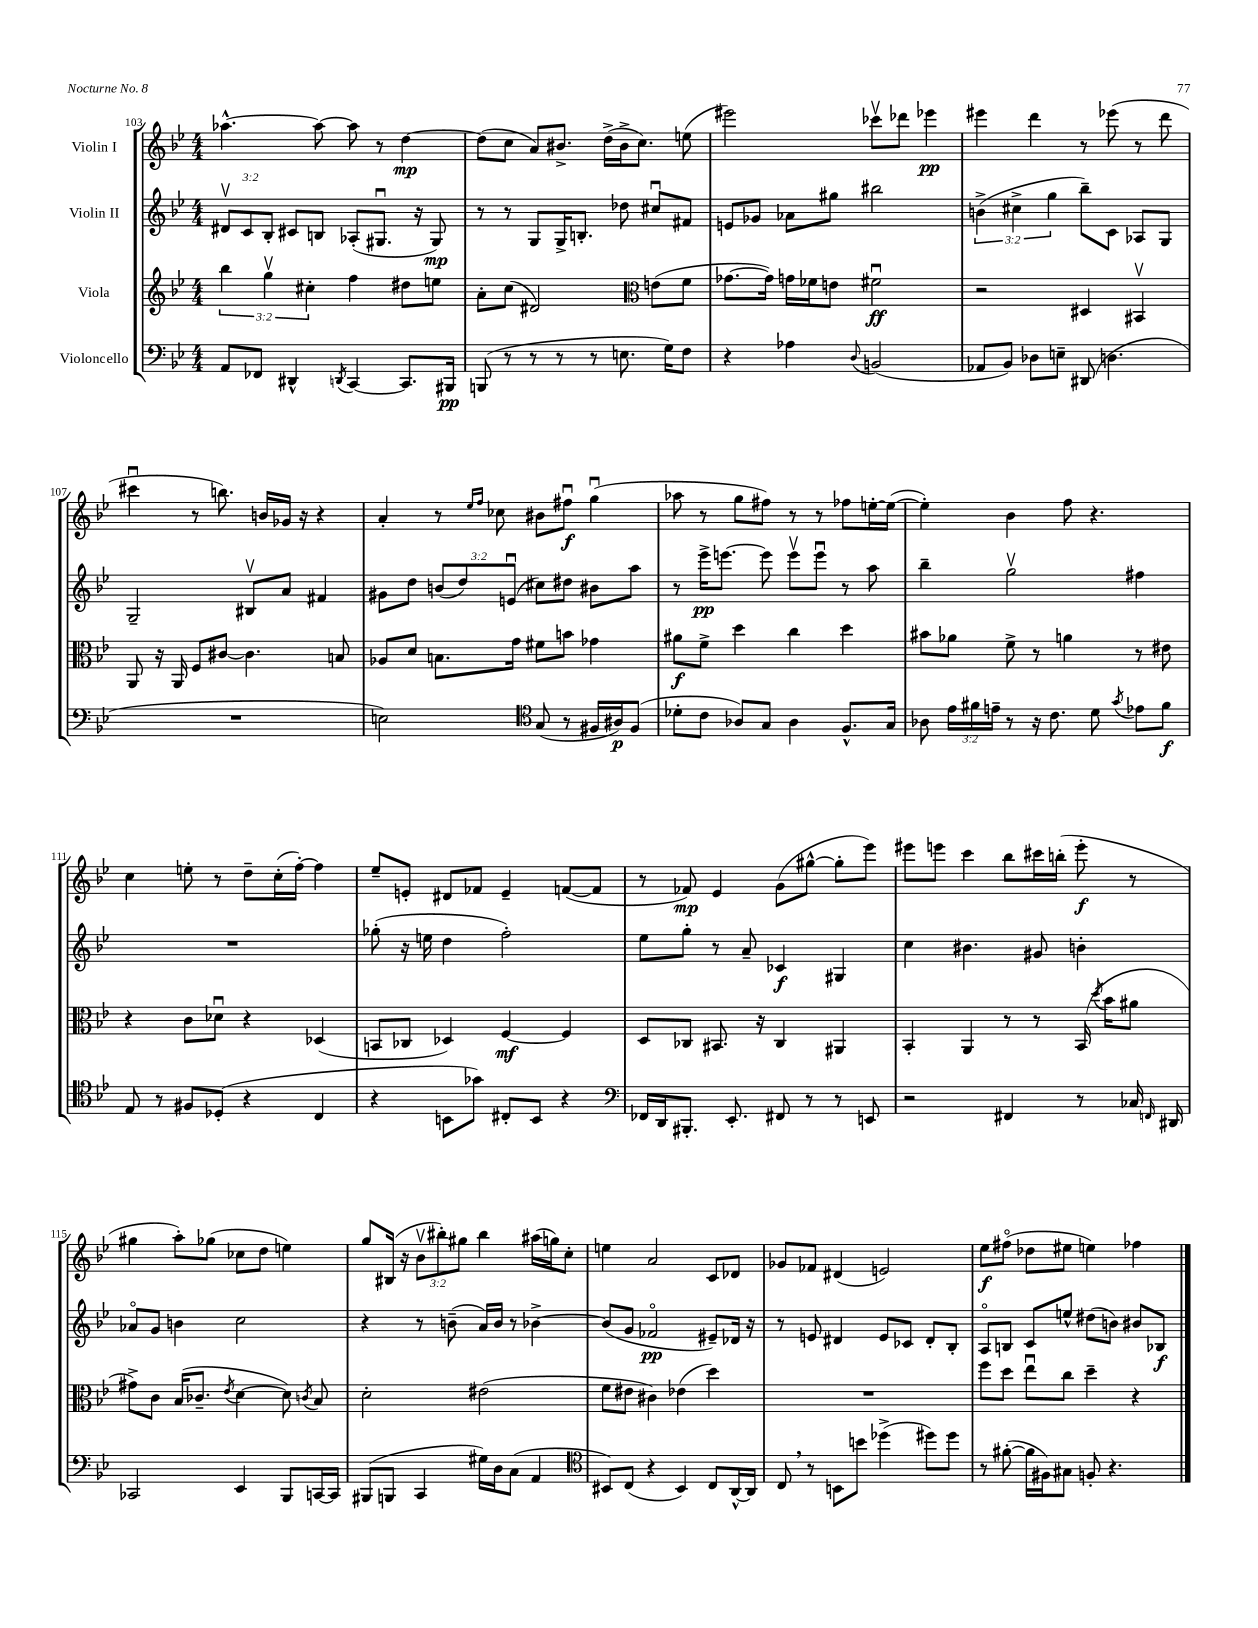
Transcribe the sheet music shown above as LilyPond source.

<<
\new StaffGroup <<
\new Staff = "s0" \with { instrumentName = "Violin I" } {
    \clef treble \key bes \major \numericTimeSignature \time 4/4 \override Staff.TupletNumber.text = #tuplet-number::calc-fraction-text
    \autoBeamOff aes''4.~-^ aes''8~ aes''8 r8 d''4~\mp |
    d''8[( c''8] a'8[) bis'8.]-> d''16[->( bis'16-> c''8.]) e''8( |
    eis'''2) ces'''8[\upbow des'''8] ees'''4\pp |
    eis'''4 d'''4 r8 ees'''8( r8 d'''8 |
    cis'''4\downbow r8 b''8.) b'16[ ges'16] r16 r4 |
    a'4-. r8 \grace { ees''16[ f''16] } ces''8 bis'8[ fis''8]\downbow\f g''4\downbow( |
    aes''8 r8 g''8[ fis''8]) r8 r8 fes''8[ e''16~-. e''16]~( |
    e''4-.) bes'4 f''8 r4. |
    c''4 e''8-. r8 d''8[-- c''16-.( f''16]~-.) f''4 |
    ees''8[-- e'8]-. dis'8[ fes'8] e'4-- f'8[~( f'8] |
    r8 fes'8\mp) ees'4 g'8[( gis''8]~-^ gis''8[-. ees'''8]) |
    eis'''8[ e'''8] c'''4 bes''8[ cis'''16 b''16]-.( e'''8-.\f r8 |
    gis''4 a''8[-.) ges''8]( ces''8[ d''8] e''4) |
    g''8[ bis16]( r16 \tuplet 3/2 { bes'8[\upbow bis''8-.) gis''8] } bis''4 ais''16[( g''16) c''8]-. |
    e''4 a'2 c'8[ des'8] |
    ges'8[ fes'8] dis'4( e'2) |
    ees''8[\f fis''8]\flageolet( des''8[ eis''8] e''4) fes''4 \bar "|." |
}
\new Staff = "s1" \with { instrumentName = "Violin II" } {
    \clef treble \key bes \major \numericTimeSignature \time 4/4 \override Staff.TupletNumber.text = #tuplet-number::calc-fraction-text
    \autoBeamOff \tuplet 3/2 { dis'8[\upbow c'8 bes8]-. } cis'8[ b8] aes8[-.( gis8.]\downbow r16 gis8\mp) |
    r8 r8 g8[ g16-> b8.]-. des''8 cis''8[\downbow fis'8] |
    e'8[ ges'8] aes'8[ gis''8] bis''2 |
    \tuplet 3/2 { b'4->( cis''4-> g''4 } bes''8[--) c'8] aes8[ g8] |
    g2-- bis8[\upbow a'8] fis'4 |
    gis'8[ d''8] \tuplet 3/2 { b'8[( d''8) e'8]\downbow( } cis''8[) dis''8] bis'8[ a''8] |
    r8 ees'''16[->\pp e'''8.]~ e'''8 e'''8[\upbow e'''8]\downbow r8 a''8 |
    bes''4-- g''2\upbow fis''4 |
    R1 |
    ges''8-.( r16 e''16 d''4 f''2-.) |
    ees''8[ g''8]-. r8 a'8-- ces'4\f gis4 |
    c''4 bis'4. gis'8 b'4-. |
    aes'8[\flageolet g'8] b'4 c''2 |
    r4 r8 b'8--( a'16[) b'16] r8 bes'4~-> |
    bes'8[( g'8] fes'2\flageolet\pp eis'8[--) des'16] r16 |
    r8 e'8 dis'4 e'8[ ces'8] dis'8[-. bes8]-. |
    a8[\flageolet b8] c'8[ e''8]-^ dis''8[( b'8]) bis'8[ bes8]\f \bar "|." |
}
\new Staff = "s2" \with { instrumentName = "Viola" } {
    \clef treble \key bes \major \numericTimeSignature \time 4/4 \override Staff.TupletNumber.text = #tuplet-number::calc-fraction-text
    \autoBeamOff \tuplet 3/2 { bes''4 g''4\upbow cis''4-. } f''4 dis''8[ e''8] |
    a'8[-. c''8]( dis'2) \clef alto e'8[( f'8] |
    ges'8.[~ ges'16]) g'16[ fes'16 e'8] fis'2\downbow\ff |
    r2 dis4 bis,4\upbow |
    a,8 r16 a,16 f8[ cis'8]~ cis'4. b8 |
    aes8[ d'8] b8.[ g'16] fis'8[ b'8] ges'4 |
    ais'8[\f f'8]-> d''4 c''4 d''4 |
    bis'8[ aes'8] f'8-> r8 a'4 r8 eis'8 |
    r4 c'8[ des'8]\downbow r4 des4( |
    b,8[ ces8] des4) f4~\mf f4 |
    d8[ ces8] bis,8. r16 ces4 ais,4 |
    bes,4-. a,4 r8 r8 bes,16( \acciaccatura { d''8 } bes'16[ ais'8] |
    gis'8[->) c'8] bes16[( ces'8.]-- \acciaccatura { ees'8 } d'4~ d'8) \acciaccatura { c'8 } bes8 |
    d'2-. eis'2( |
    f'8[ eis'8] cis'4) ees'4( d''4) |
    R1 |
    f''8[ d''8] ees''8[\downbow c''8] d''4-- r4 \bar "|." |
}
\new Staff = "s3" \with { instrumentName = "Violoncello" } {
    \clef bass \key bes \major \numericTimeSignature \time 4/4 \override Staff.TupletNumber.text = #tuplet-number::calc-fraction-text
    \autoBeamOff a,8[ fes,8] dis,4-^ \acciaccatura { d,8 } c,4~ c,8.[ bis,,16]\pp |
    b,,8( r8 r8 r8 r8 e8. g16[) f8] |
    r4 aes4 \appoggiatura { d8 } b,2( |
    aes,8[ bes,8]) des8[ e8]-- dis,8( d4. |
    R1 |
    e2) \clef tenor g8( r8 fis16[ ais16\p) fis8]( |
    des'8[-. c'8] aes8[) g8] aes4 f8.[-^ g16] |
    aes8 \tuplet 3/2 { ees'16[ fis'16 e'16]-- } r8 r16 c'8. d'8 \acciaccatura { g'8 } ees'8[ fis'8]\f |
    ees8 r8 fis8[ des8]-.( r4 c4 |
    r4 b,8[ ges'8]) cis8[-. b,8] r4 |
    \clef bass fes,16[ d,16 bis,,8.]-. ees,8.-. fis,8 r8 r8 e,8 |
    r2 fis,4 r8 ces16 \grace { f,16 } dis,16 |
    ces,2 ees,4 bes,,8[ c,16~ c,16] |
    bis,,8[( b,,8] c,4 gis16[) d16 c8]( a,4 |
    \clef tenor bis,8[) c8]( r4 bis,4) c8[ a,16~-^ a,16] |
    c8 \breathe r8 b,8[ b'8] des''4->( dis''8[) dis''8] |
    r8 fis'8~-.( fis'16[ fis16) gis8] f8-. r4. \bar "|." |
}
>>
>>
\layout { \context { \Score currentBarNumber = #103 } }
